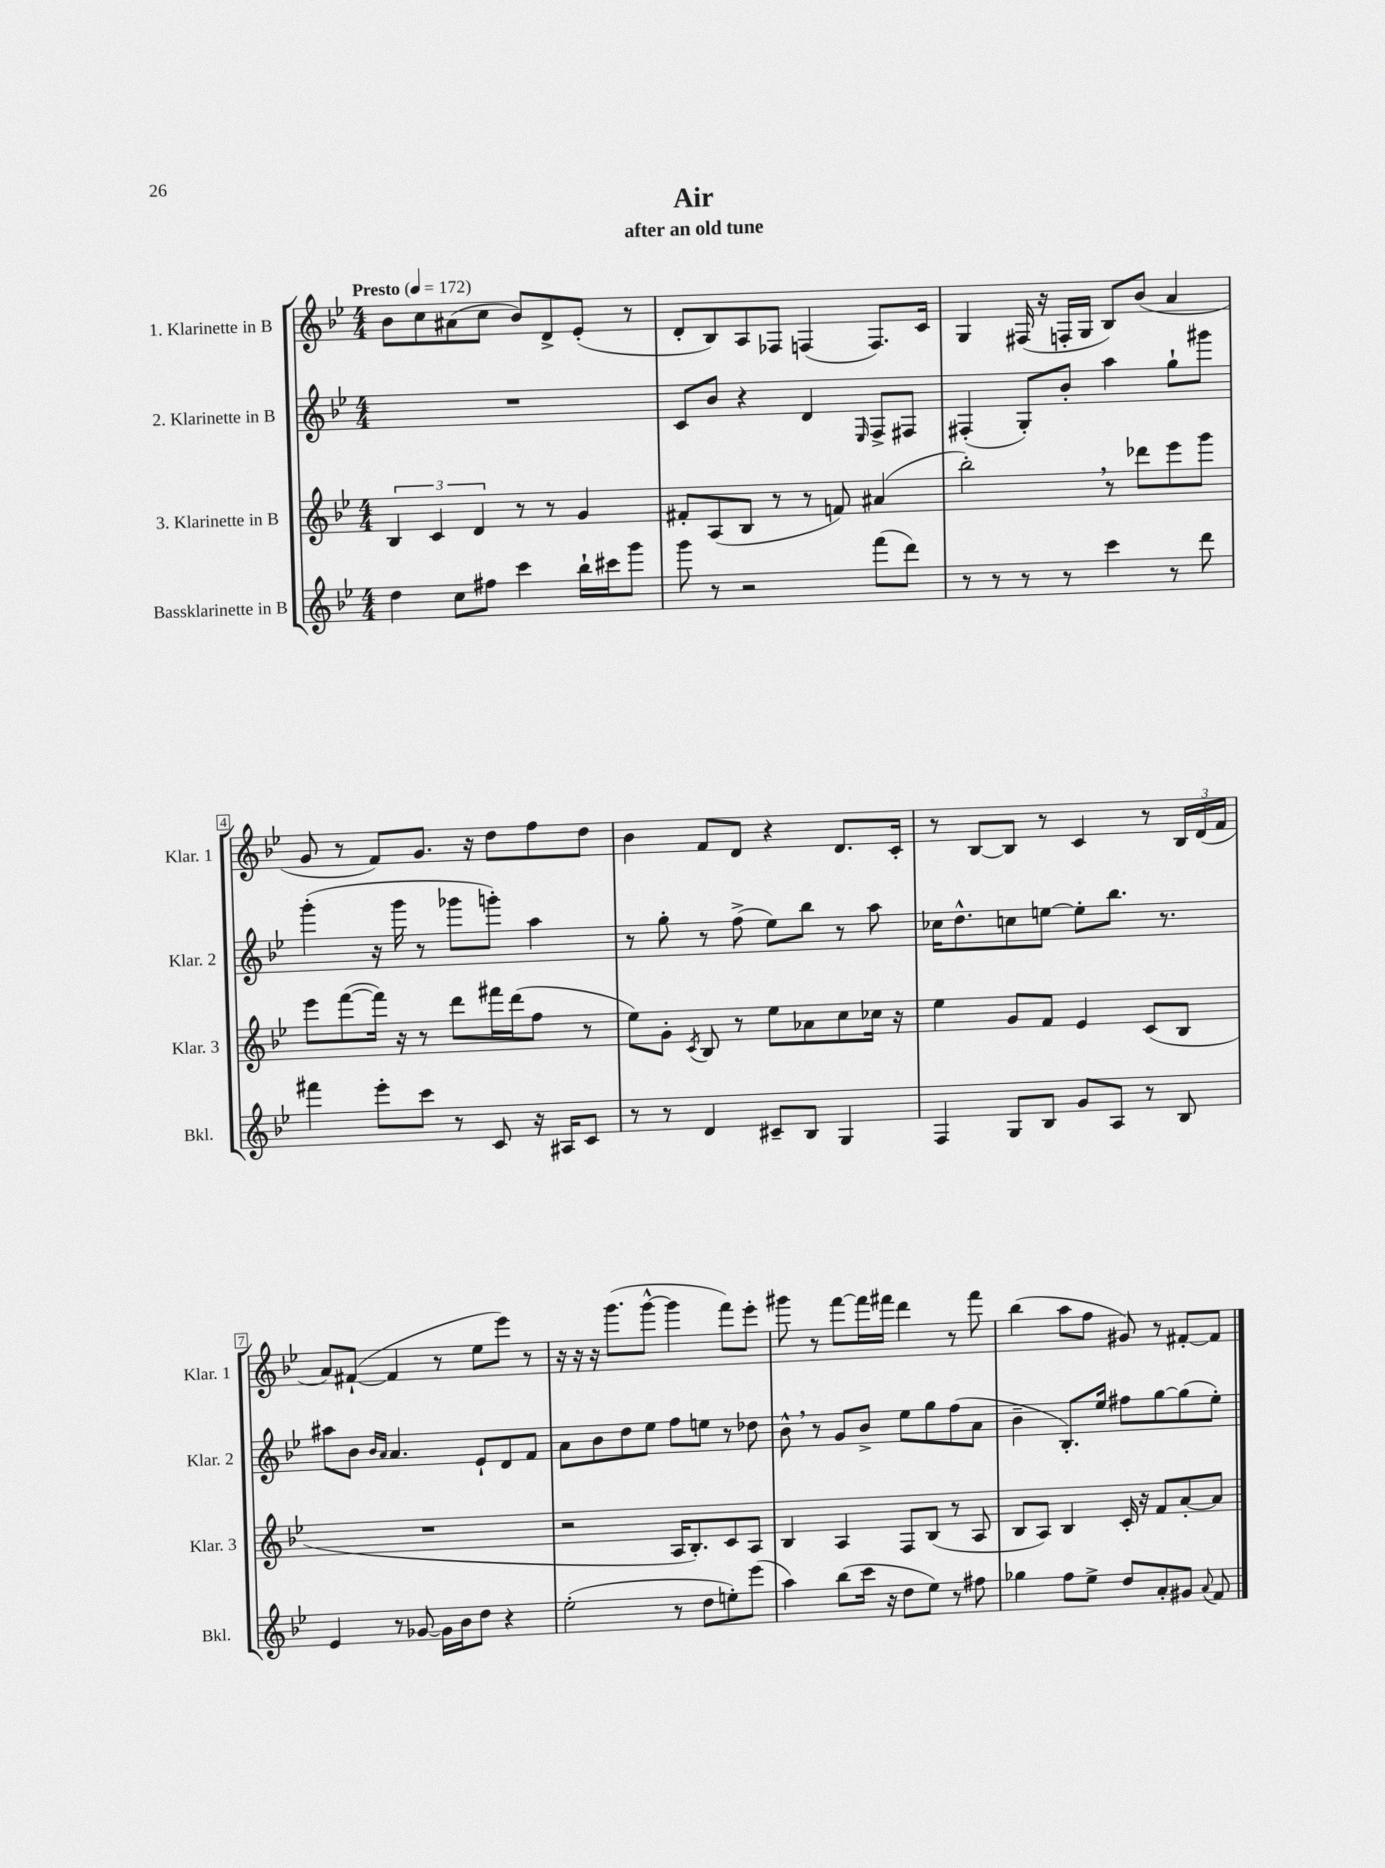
\header { title = "Air" subtitle = "after an old tune" }
<<
\new StaffGroup <<
\new Staff = "s0" \with { instrumentName = "1. Klarinette in B" shortInstrumentName = "Klar. 1" } {
    \clef treble \key bes \major \numericTimeSignature \time 4/4 \tempo "Presto" 4 = 172
    \autoBeamOff bes'8[ c''8 ais'8( c''8] bes'8[) d'8-> ees'8]-.( r8 |
    d'8[-. bes8) a8 fes8] f4( f8.[) c'16] |
    g4 fis16( r16 f16[-. g16] bes8[) bes'8]( a'4 |
    g'8 r8 f'8[) g'8.] r16 d''8[ f''8 d''8] |
    bes'4 f'8[ d'8] r4 d'8.[ c'16]-. |
    r8 bes8[~ bes8] r8 c'4 r8 \tuplet 3/2 { bes16[ d'16( f'16] } |
    a'8[) fis'8]~-!( fis'4 r8 ees''8[ ees'''8]) r8 |
    r16 r16 r16 g'''8.[( g'''8]~-^ g'''4 f'''8[) ees'''8]-. |
    gis'''8 r8 f'''8[~ f'''16 fis'''16] d'''4 r8 fis'''8 |
    bes''4( a''8[ f''8] gis'8) r8 fis'8[~-. fis'8] \bar "|." |
}
\new Staff = "s1" \with { instrumentName = "2. Klarinette in B" shortInstrumentName = "Klar. 2" } {
    \clef treble \key bes \major \numericTimeSignature \time 4/4
    \autoBeamOff R1 |
    c'8[ bes'8] r4 d'4 \grace { ees16 } f8[-> fis8] |
    fis4-.( g8[-.) bes'8]-. a''4 g''8[-! gis'''8] |
    g'''4-.( r16 g'''16 r8 ges'''8[ g'''8]-.) a''4 |
    r8 g''8-. r8 f''8->( ees''8[) bes''8] r8 a''8 |
    ces''16[ d''8.-^ c''8 e''8]~ e''8[-. bes''8.] r8. |
    ais''8[ bes'8] \grace { bes'16[ a'16] } a'4. ees'8[-! d'8 f'8] |
    a'8[ bes'8 d''8 ees''8] f''8[ e''8] r8 des''8 |
    bes'8-^ \breathe r8 g'8[ bes'8]-> ees''8[ g''8 f''8( a'8] |
    bes'4-- bes8.[-.) ees''16] fis''8[ g''8~ g''8( ees''8]-.) \bar "|." |
}
\new Staff = "s2" \with { instrumentName = "3. Klarinette in B" shortInstrumentName = "Klar. 3" } {
    \clef treble \key bes \major \numericTimeSignature \time 4/4
    \autoBeamOff \tuplet 3/2 { bes4 c'4 d'4 } r8 r8 g'4 |
    fis'8[-. a8( bes8] r8 r8 f'8) ais'4( |
    bes''2-.) \breathe r8 des'''8[ ees'''8 g'''8] |
    ees'''8[ f'''8~( f'''16]) r16 r8 d'''8[ fis'''16 d'''16( f''8] r8 |
    ees''8[) g'8]-. \acciaccatura { c'8 } bes8 r8 ees''8[ aes'8 c''8 ces''16] r16 |
    ees''4 g'8[ f'8] ees'4 c'8[( bes8] |
    R1 |
    r2 a16[ bes8.-.) c'8 a8] |
    bes4 a4 f8[ bes8]( r8 a8 |
    bes8[ a8]) bes4 c'16-. r16 f'8[ a'8~-. a'8] \bar "|." |
}
\new Staff = "s3" \with { instrumentName = "Bassklarinette in B" shortInstrumentName = "Bkl." } {
    \clef treble \key bes \major \numericTimeSignature \time 4/4
    \autoBeamOff d''4 c''8[ fis''8] c'''4 bes''16[-! cis'''16 g'''8] |
    g'''8 r8 r2 f'''8[( d'''8]) |
    r8 r8 r8 r8 c'''4 r8 d'''8 |
    fis'''4 ees'''8[-. c'''8] r8 c'8 r16 ais16[ c'8] |
    r8 r8 d'4 cis'8[-- bes8] g4 |
    f4 g8[ bes8] g'8[ a8] r8 bes8 |
    ees'4 r8 ges'8~ ges'16[ bes'16 d''8] r4 |
    ees''2-.( r8 d''8[ e''8-.) ees'''8]( |
    a''4) bes''8[( c'''16] r16 d''8[ ees''8]) r8 fis''8 |
    ges''4 f''8[ ees''8]-> d''8[ a'8-. gis'8] \appoggiatura { a'8 } f'8 \bar "|." |
}
>>
>>
\layout { \context { \Score \override BarNumber.stencil = #(make-stencil-boxer 0.1 0.3 ly:text-interface::print) } }
